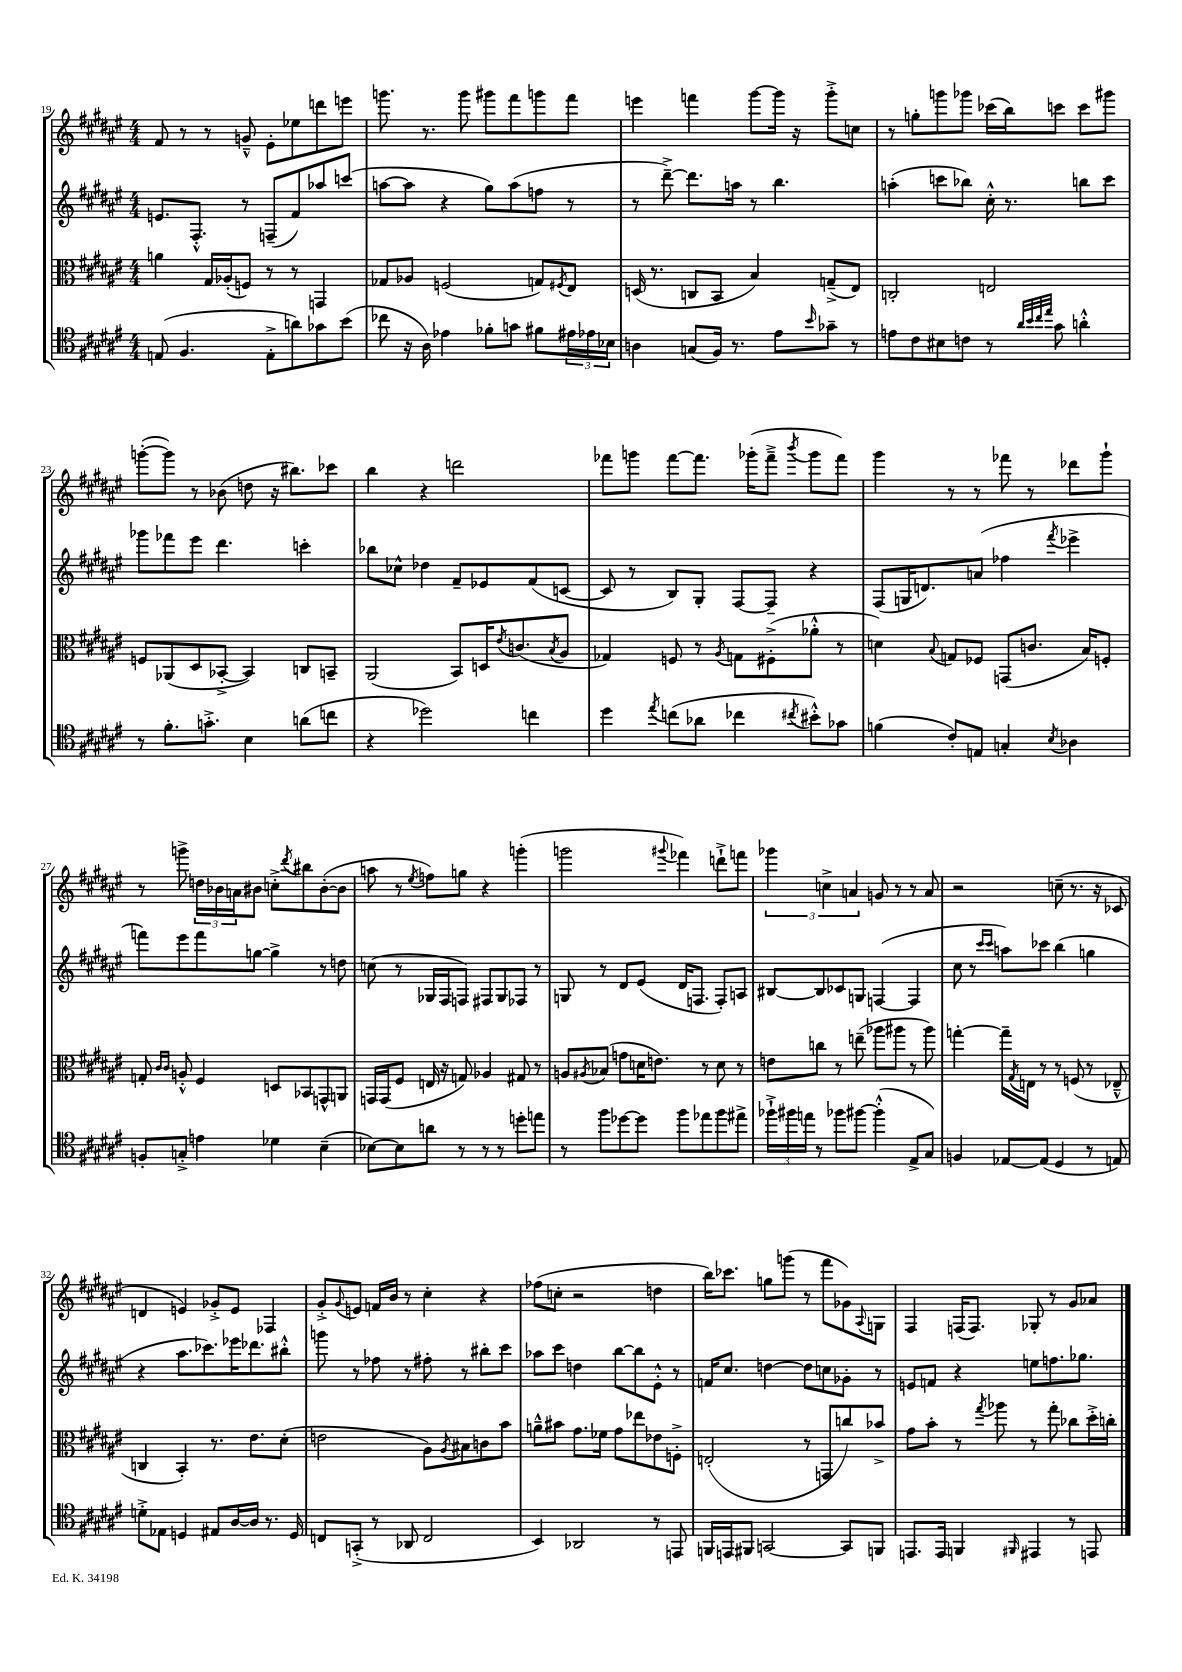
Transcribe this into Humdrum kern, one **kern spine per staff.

**kern	**kern	**kern	**kern
*staff4	*staff3	*staff2	*staff1
*clefC4	*clefC3	*clefG2	*clefG2
*k[f#c#g#d#a#e#]	*k[f#c#g#d#a#e#]	*k[f#c#g#d#a#e#]	*k[f#c#g#d#a#e#]
*M4/4	*M4/4	*M4/4	*M4/4
(8E/	4a\	8.e/L	8f#/
4.F#/	.	.	8r
.	.	8.F#'^^/J	.
.	16G#/LL	.	8r
.	(16A-'/J	.	.
.	8F/J)	8r	8g~^^/
8E'^\L	8r	(8F~/L	8e#'\L
8a\)	8r	8f#/)	8ee-\
8g-\	4GG/	8aa-/	8ddd\
(8b\J	.	(8ccc/J	8eee\J
=	=	=	=
8cc-\	8G-/L	[8aa\L	8.ggg\
16r	8A-/J	8aa\]J	.
16A#\)	.	.	8.r
4e-\	(2F/	4r	.
.	.	.	8ggg\
8f-'\L	.	8gg#\L)	8ggg#\L
8g\J	.	(8aa\	8fff#\
8f#\L	8G/L)	8ff\J	8ggg\
.	8qF#/	.	.
24e#\L	8E#/J	8r	8fff#\J
24e-\	.	.	.
24B-\JJ	.	.	.
=	=	=	=
4A\	(16D/	8r	4eee\
.	8.r	.	.
.	.	[8ddd#~^\)	.
(8G/L	8C/L	8.ddd#\]L	4fff\
16F#/Jk)	8BB/J	.	.
8.r	.	16aa\Jk	.
.	4B/)	8r	[8ggg#\L
8e#\L	.	4.bb\	16ggg#\]Jk
.	.	.	16r
16qqb/	.	.	.
8g-~\J	(8G~^/L	.	8ggg#'^\L
8r	8E#/J)	.	8cc\J
=	=	=	=
8e\L	2C'/	(4aa'\	8r
8c#\	.	.	8gg'\L
8B#\	.	8ccc\L	8ggg\
8c\J	.	8bb-\J)	8ggg-\J
8r	2E/	16cc#'^^\	(16ccc-\LL
.	.	8.r	16bb\J)
32qqa#/LLL	.	.	.
32qqb/	.	.	.
32qqcc#/	.	.	.
32qqee#/JJJ	.	.	.
8g#\	.	.	8ccc\J
4a'^^\	.	8bb\L	8ccc\L
.	.	8ccc\J	8ggg#\J
=	=	=	=
8r	8F/L	8ggg-\L	([8ggg'\L
8.f#'\L	(8AA-/	8fff-\	8ggg\]J)
.	8D#/	8eee#\J	8r
8.g'^\J	.	.	.
.	[8BB-'^/J	4.ddd#\	(8b-\
4B\	4BB-/])	.	8dd\
.	.	.	16r
.	.	.	8.bb#\L)
(8a\L	8C/L	4ccc'\	.
8cc\J	8BB~/J	.	8ccc-\J
=	=	=	=
4r	(2AA#/	8bb-\L	4bb\
.	.	8cc-^^\J	.
2dd-\)	.	4dd-\	4r
.	8BB/L)	8f#~/L	2ddd\
.	16D/K	8e-/	.
.	8qe#/	.	.
.	(8.c/	.	.
4cc\	.	(8f#/	.
.	8qB/	.	.
.	8A#/J	[8c/J	.
=	=	=	=
4dd#\	4G-/)	8c/]	8fff-\L
.	.	8r	8ggg\J
8qee#/	.	.	.
(8cc\L	8F/	8B/L)	[8fff-\L
8a-\J	8r	8G#'/J	8.fff-\]J
.	8qA#/	.	.
4cc-\	8G\L	[8F#/L	.
.	.	.	(16ggg-'\LK
.	(8F#'^\	8F#~/]J	8fff-~^\J
8qcc#/	.	.	8qbbb/
8b#'^^\L)	8a-'^^\J	4r	8ggg-\L
8g-\J	8r	.	8fff-\J)
=	=	=	=
(4f\	4d\)	(8F#/L	4ggg#\
.	.	16G/K	.
.	.	8.d/)	.
.	8qqB/	.	.
8c#'/L)	8G/L	.	8r
8E/J	8F-/J	(8a/J	8r
4G'/	(8GG/L	4ff-\	8fff-\
.	8.c/J	.	8r
8qB/	.	8qfff#/	.
4A-\	.	4eee-^\	8ddd-\L
.	16B/LK)	.	.
.	8F'/J	.	8ggg#`\J
=	=	=	=
8F'/L	8G'/	8fff\L)	8r
.	16qqc#/LL	.	.
.	16qqc#/JJ	.	.
8G'^/J	8A'^^/	8eee#\	8ggg^\
4e\	4F#/	8fff\	24dd\LL
.	.	.	24b-\
.	.	.	24a\J
.	.	[8gg\J	8b#\J
4d-\	8D/L	4gg^\]	8cc'^\L
.	.	.	8qddd#/
.	8BB-/	.	8bb#\
(4B~\	8GG^^/	8r	([8b#'\
.	8AA/J	8dd\	8b#\]J
=	=	=	=
[8B-\L)	16GG/LL	(8cc\	8aa\
.	(16GG/J	.	.
8B-\]	8F#/J	8r	8r
.	.	.	8qee#/
8a\J	16E/	16G-/LL	8ff\L)
.	16r	16F#/J	.
8r	8G/)	8F/J)	8gg\J
8r	4A-/	8F#/L	4r
8r	.	8G-/	.
8dd'\L	8G#/	8F-/J	(4ggg'\
8ee\J	8r	8r	.
=	=	=	=
8r	8A/L	8G/	2ggg\
.	8qA#/	.	.
8ff#\L	(8B-/J	8r	.
[8dd-\	8g\L	8d#/L	.
8dd-\]J	16d\K	(8e#/J	.
.	8.e\J)	.	.
.	.	.	8qqggg#/
8ff#\L	.	16d#/LK	4fff-\)
.	.	8.F/J	.
8ee-\	8r	.	.
8ff#\	8d\	8F'/L)	8ddd`^\L
8ee#^\J	8r	8A/J	8fff\J
=	=	=	=
24ff-`^\LL	8e\L	[8B#/L	6ggg-\
24ff#\	.	.	.
24ee\JJ	.	.	.
8r	8cc\J	8B#/]	.
.	.	.	6cc^\
8ff-\L	8r	8c-/	.
.	.	.	6a/
[8ff#\J	(8ee~\	8G/J	.
(4ff#'^^\]	8aa-\L	([4F/	8g/
.	8aa#\J	.	8r
8E#^/L	8r	4F/]	8r
8G#/J)	8aa#\)	.	8a/
=	=	=	=
4F/	[4gg'\	8cc#\	2r
.	.	8r	.
.	.	16qqccc#/LL	.
.	.	16qqccc#/JJ	.
[8E-/L	16gg~\]LL	8aa\L)	.
.	8qG#/	.	.
.	16E\JJ	.	.
(8E-/]J	8r	8ccc-\J	.
4D#/	8r	(4bb\	(8cc~\
.	(8F/	.	8.r
8r	8r	4gg\	.
.	.	.	16r
8E/)	8E-~^^/	.	8c-/
=	=	=	=
8d'^\L	4C/	4r	4d/
8E-\J	.	.	.
4D/	4BB'/)	8.aa#\L	4e/)
.	.	8.ccc-\)	.
8E#/L	8.r	.	8g-'^/L
[16A#/L	.	16eee-\K	8e/J
16A#/]JJ	8.e#\L	8.ddd-\	.
8.r	.	.	4F-/
.	(8d#'\J	8bb#'^^\J	.
16D/	.	.	.
=	=	=	=
8C/L	2e\	8ggg\	8g#'^/L
.	.	.	8qqg#/
(8GG'^/J	.	8r	8e/J
8r	.	8ff-\	16f/LL
.	.	.	16b/JJ
8AA-/	.	8r	8r
2C/	8A#\L)	8ff#'\	4cc#'\
.	8qA#/	.	.
.	8B#\	8r	.
.	8c\	8bb#'\L	4r
.	8b\J	8ccc#\J	.
=	=	=	=
4BB/)	8a~^^\L	8aa-\L	(8ff-\L
.	8b#\J	8ccc#\J	8cc'\J
2AA-/	8.g#\L	4dd\	2r
.	16f-\Jk	.	.
.	8g#\L	[8bb\L	.
.	8ee-\	8bb\]	.
8r	8e-\	8e#'^^\J	4dd\
8EE/	8F'^\J	8r	.
=	=	=	=
16FF/LL	(2E'/	16f/LK	16bb\LK)
16EE/J	.	8.cc#/J	8.ccc-\J
8FF#/J	.	.	.
[2GG/	.	[4dd\	8gg\L
.	.	.	(8ggg\J
.	8r	8dd\]L	8r
.	8GG/L	8cc\	8fff#\L
8GG/]L	8cc/)	8g-'\J	8g-\)
.	.	.	8qqA#/
8FF/J	8b-^/J	8r	8G\J
=	=	=	=
8.EE/L	8g#\L	8e/L	4F#/
.	8b'\J	8f/J	.
16EE/Jk	.	.	.
4FF/	8r	4r	(16F/LK
.	.	.	8.F/J)
.	8qgg#/	.	.
.	8aa-\	.	.
16qqFF#/	.	.	.
4EE#/	8r	8ee\L	8G-'/
.	8gg#'\	8.ff\	8r
8r	8cc-\L	.	8g#/L
.	.	8.gg-\J	.
8EE/	16dd#'^\L	.	8a-/J
.	16cc'\JJ	.	.
==	==	==	==
*-	*-	*-	*-
